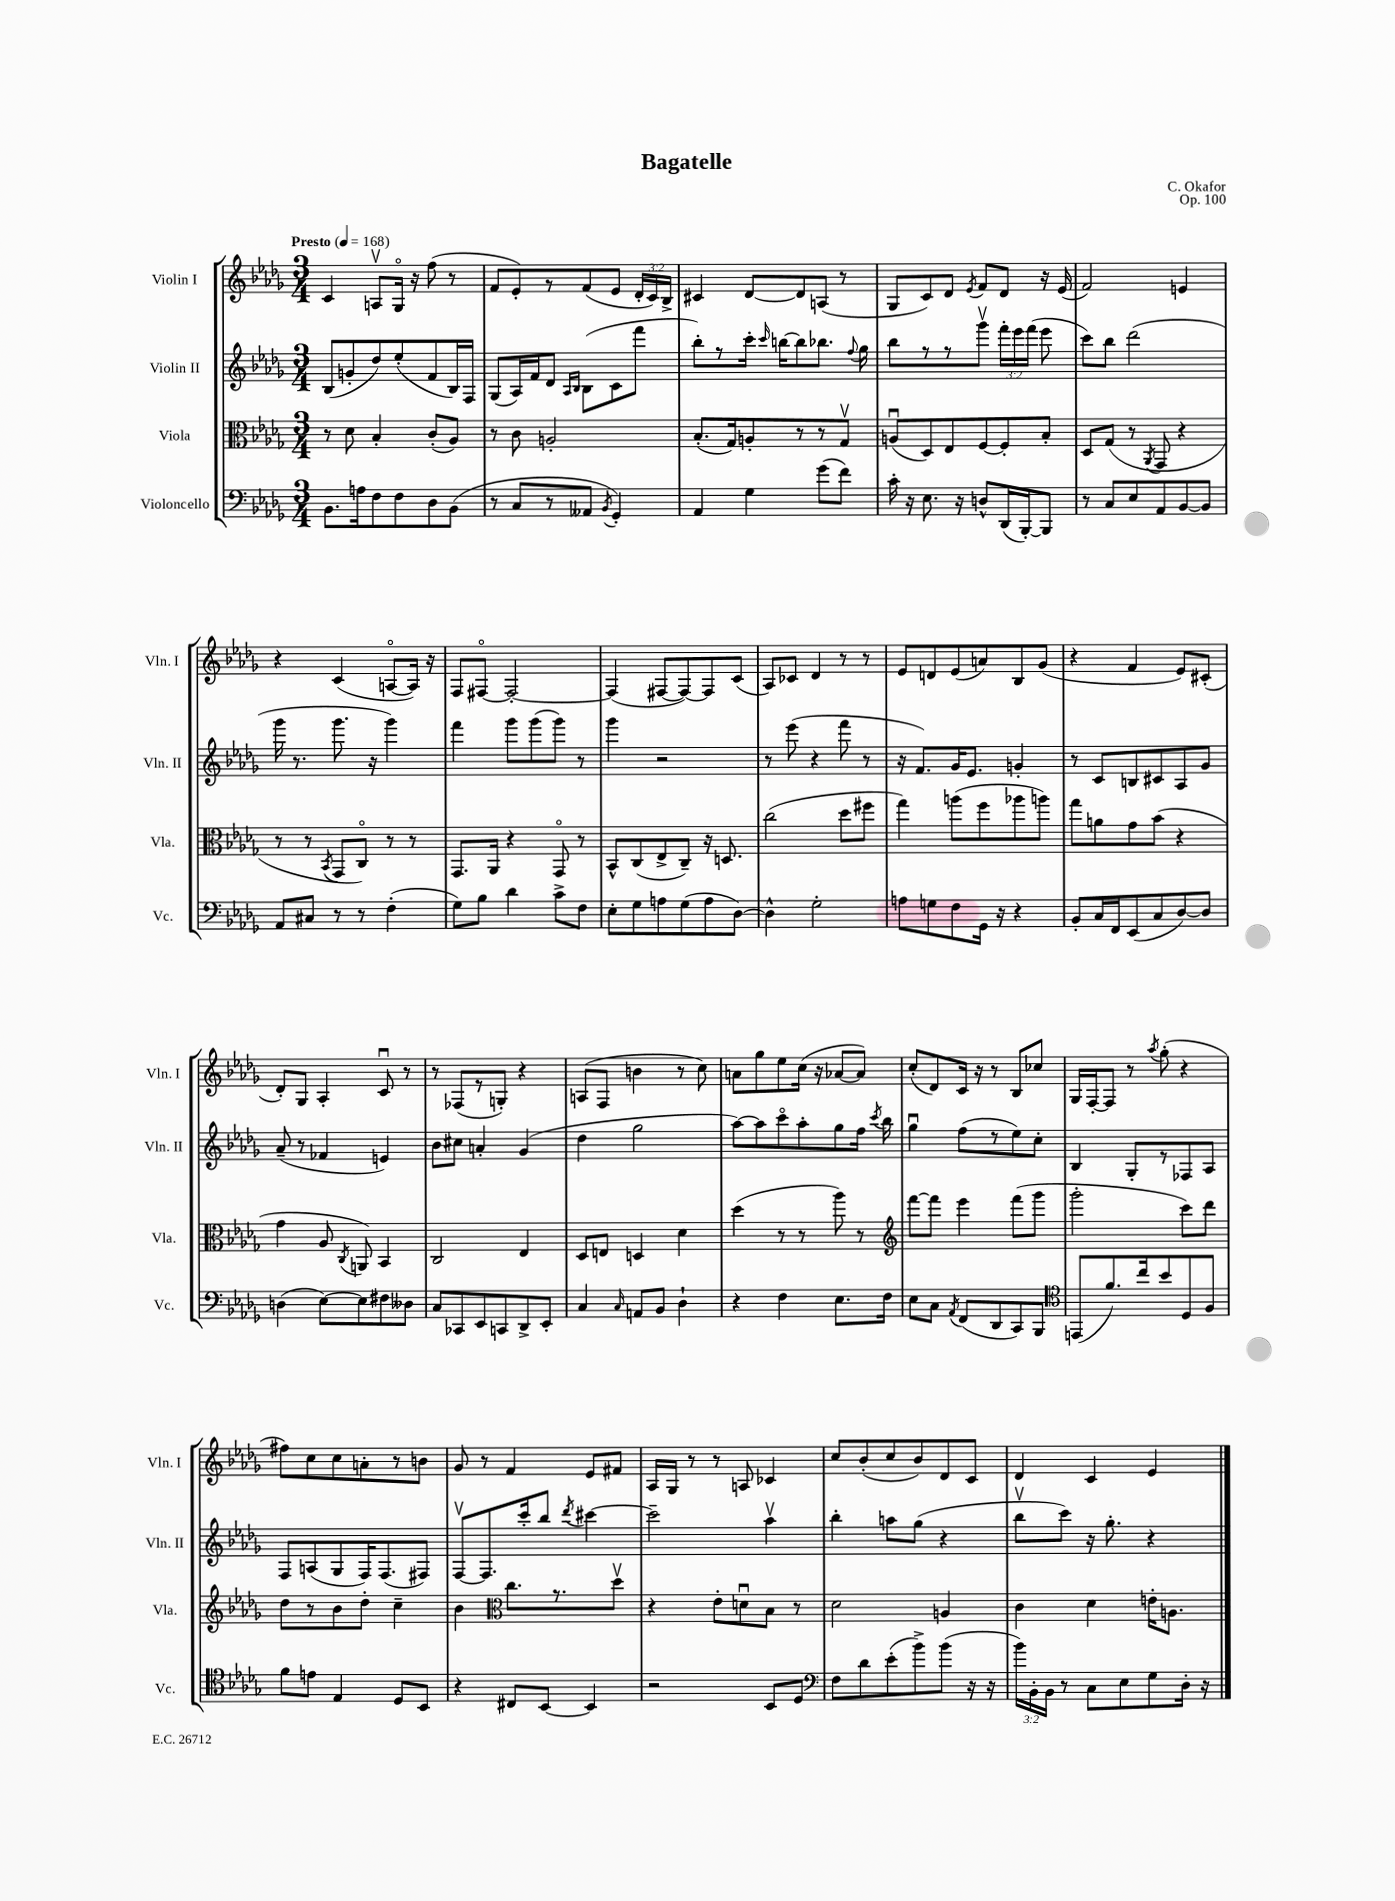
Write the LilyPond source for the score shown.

\header { title = "Bagatelle" composer = "C. Okafor" opus = "Op. 100" }
<<
\new StaffGroup <<
\new Staff = "s0" \with { instrumentName = "Violin I" shortInstrumentName = "Vln. I" } {
    \clef treble \key des \major \numericTimeSignature \time 3/4 \override Staff.TupletNumber.text = #tuplet-number::calc-fraction-text \tempo "Presto" 4 = 168
    \autoBeamOff c'4 a8[\upbow ges16]\flageolet r16 f''8( r8 |
    f'8[ ees'8-.) r8 f'8( ees'8] \tuplet 3/2 { des'16[-. c'16) bes16]-> } |
    cis'4 des'8[~ des'8 a8]( r8 |
    ges8[ c'8) des'8] \acciaccatura { ees'8 } f'8[ des'8] r16 ees'16( |
    f'2) e'4 |
    r4 c'4( a8[~\flageolet a16]) r16 |
    f8[ fis8]~\flageolet fis2~-. |
    fis4( fis8[~ fis8~) fis8 c'8]( |
    aes8[) ces'8] des'4 r8 r8 |
    ees'8[ d'8 ees'8( a'8) bes8 ges'8]( |
    r4 f'4 ees'8[) cis'8]-.( |
    des'8[-.) ges8] aes4-. c'8\downbow r8 |
    r8 fes8[( r8 g8]-.) r4 |
    a8[( f8] b'4 r8 c''8) |
    a'8[ ges''8 ees''8 c''16]( r16 aes'8[~ aes'8]) |
    c''8[-.( des'8) c'16] r16 r8 bes8[ ces''8] |
    ges16[ f16~-. f8] r8 \acciaccatura { aes''8 } ges''8-.( r4 |
    fis''8[) c''8 c''8 a'8-. r8 b'8] |
    ges'8 r8 f'4 ees'8[ fis'8] |
    aes16[ ges16] r8 r8 a8 ces'4 |
    c''8[ bes'8-.( c''8 bes'8) des'8 c'8] |
    des'4 c'4 ees'4 \bar "|." |
}
\new Staff = "s1" \with { instrumentName = "Violin II" shortInstrumentName = "Vln. II" } {
    \clef treble \key des \major \numericTimeSignature \time 3/4 \override Staff.TupletNumber.text = #tuplet-number::calc-fraction-text
    \autoBeamOff bes8[( g'8-. des''8) ees''8-.( f'8 bes16) f16] |
    ges8[( aes16) f'16 des'8] \grace { aes16[ bes16] } bes8[( c'8 f'''8] |
    bes''8[-.) r8 c'''16]-. \grace { c'''16 } b''16[~ b''8 bes''8.] \appoggiatura { f''8 } ges''16 |
    bes''8[ r8 r8 ges'''8]\upbow \tuplet 3/2 { f'''16[-. ees'''16 f'''16]( } ees'''8 |
    c'''8[) bes''8] des'''2( |
    ges'''16 r8. ges'''8. r16 ges'''4) |
    f'''4 ges'''8[ ges'''8( ges'''8]) r8 |
    ges'''4 r2 |
    r8 ees'''8( r4 f'''8 r8 |
    r16 f'8.[) ges'16 ees'8.] g'4-. |
    r8 c'8[ b8 cis'8 aes8 ges'8] |
    aes'8--( r8 fes'4 e'4) |
    bes'8[ cis''8] a'4-. ges'4( |
    des''4 ges''2 |
    aes''8[~) aes''8 c'''8\flageolet aes''8-. ges''8 f''16] \acciaccatura { c'''8 } bes''16 |
    ges''4\downbow f''8[( r8 ees''8) c''8]-. |
    bes4 ges8[-. r8 fes8 aes8] |
    f8[ a8( ges8 f16) f8.( fis8]) |
    f8[~\upbow f8. c'''16-. bes''8] \acciaccatura { des'''8 } cis'''4~ |
    cis'''2-- aes''4\upbow |
    bes''4-. a''8[ ges''8]( r4 |
    bes''8[\upbow c'''8]) r16 ges''8.-. r4 \bar "|." |
}
\new Staff = "s2" \with { instrumentName = "Viola" shortInstrumentName = "Vla." } {
    \clef alto \key des \major \numericTimeSignature \time 3/4
    \autoBeamOff r8 des'8 bes4-. c'8[-.( aes8]) |
    r8 c'8 a2-. |
    bes8.[-.( ges16) a8-. r8 r8 ges8]\upbow |
    a8[\downbow( des8) ees8 f8~ f8-. bes8]-. |
    des8[ ges8]( r8 \acciaccatura { aes,8 } ges,8 r4 |
    r8 r8 \acciaccatura { bes,8 } ges,8[ c8]\flageolet) r8 r8 |
    ges,8.[ aes,16] r4 ges,8\flageolet r8 |
    bes,8[-^ c8( ees8-> c8]--) r16 d8. |
    c''2( des''8[ fis''8] |
    ges''4) a''8[( f''8 aes''8 a''8]) |
    ges''8[ a'8 ges'8 bes'8]( r4 |
    ges'4 aes8 \acciaccatura { c8 } a,8) bes,4 |
    c2 ees4 |
    des8[ e8] d4 des'4 |
    des''4( r8 r8 aes''8) r8 |
    \clef treble f'''8[~ f'''8] ees'''4 f'''8[( ges'''8] |
    ges'''2-. c'''8[) des'''8] |
    des''8[ r8 bes'8 des''8]-. c''4-- |
    bes'4 \clef alto c''8.[ r8. des''8]\upbow |
    r4 ees'8[-. d'8\downbow bes8] r8 |
    des'2 a4 |
    c'4 des'4 e'16[-. a8.] \bar "|." |
}
\new Staff = "s3" \with { instrumentName = "Violoncello" shortInstrumentName = "Vc." } {
    \clef bass \key des \major \numericTimeSignature \time 3/4 \override Staff.TupletNumber.text = #tuplet-number::calc-fraction-text
    \autoBeamOff bes,8.[ a16 f8 f8 des8 bes,8]( |
    r8 c8[ r8 aeses,8] \acciaccatura { bes,8 } ges,4-.) |
    aes,4 ges4 ges'8[( f'8]) |
    c'16-. r16 ees8. r16 d8[-^ des,16( bes,,16~-.) bes,,8] |
    r8 c8[ ees8 aes,8 bes,8~ bes,8] |
    aes,8[ cis8] r8 r8 f4-.( |
    ges8[) bes8] des'4 c'8[-> f8] |
    ees8[-. ges8 a8 ges8( a8 des8]~) |
    des4-^ ges2-. |
    a8[ g8 f8 ges,16] r16 r4 |
    bes,8[-. c16 f,16 ees,8( c8 des8~) des8] |
    d4( ees8[~) ees8 fis8 deses8] |
    c8[ ces,8 ees,8 c,8 des,8-> ees,8]-. |
    c4 \grace { c16 } a,8[ bes,8] des4-! |
    r4 f4 ees8.[ f16] |
    ees8[ c8] \acciaccatura { aes,8 } f,8[( des,8 c,8) bes,,8] |
    \clef tenor e,8[( f'8.) c''16 bes'8 des8 f8] |
    f'8[ e'8] ees4 des8[ bes,8] |
    r4 cis8[ bes,8]~ bes,4 |
    r2 bes,8[ des8] |
    \clef bass f8[ des'8 ees'8-.( bes'8->) bes'8]( r16 r16 |
    \tuplet 3/2 { bes'16[) bes,16-. bes,16] } r8 c8[ ees8 ges8 des16]-. r16 \bar "|." |
}
>>
>>
\layout { \context { \Score \remove "Bar_number_engraver" } }
